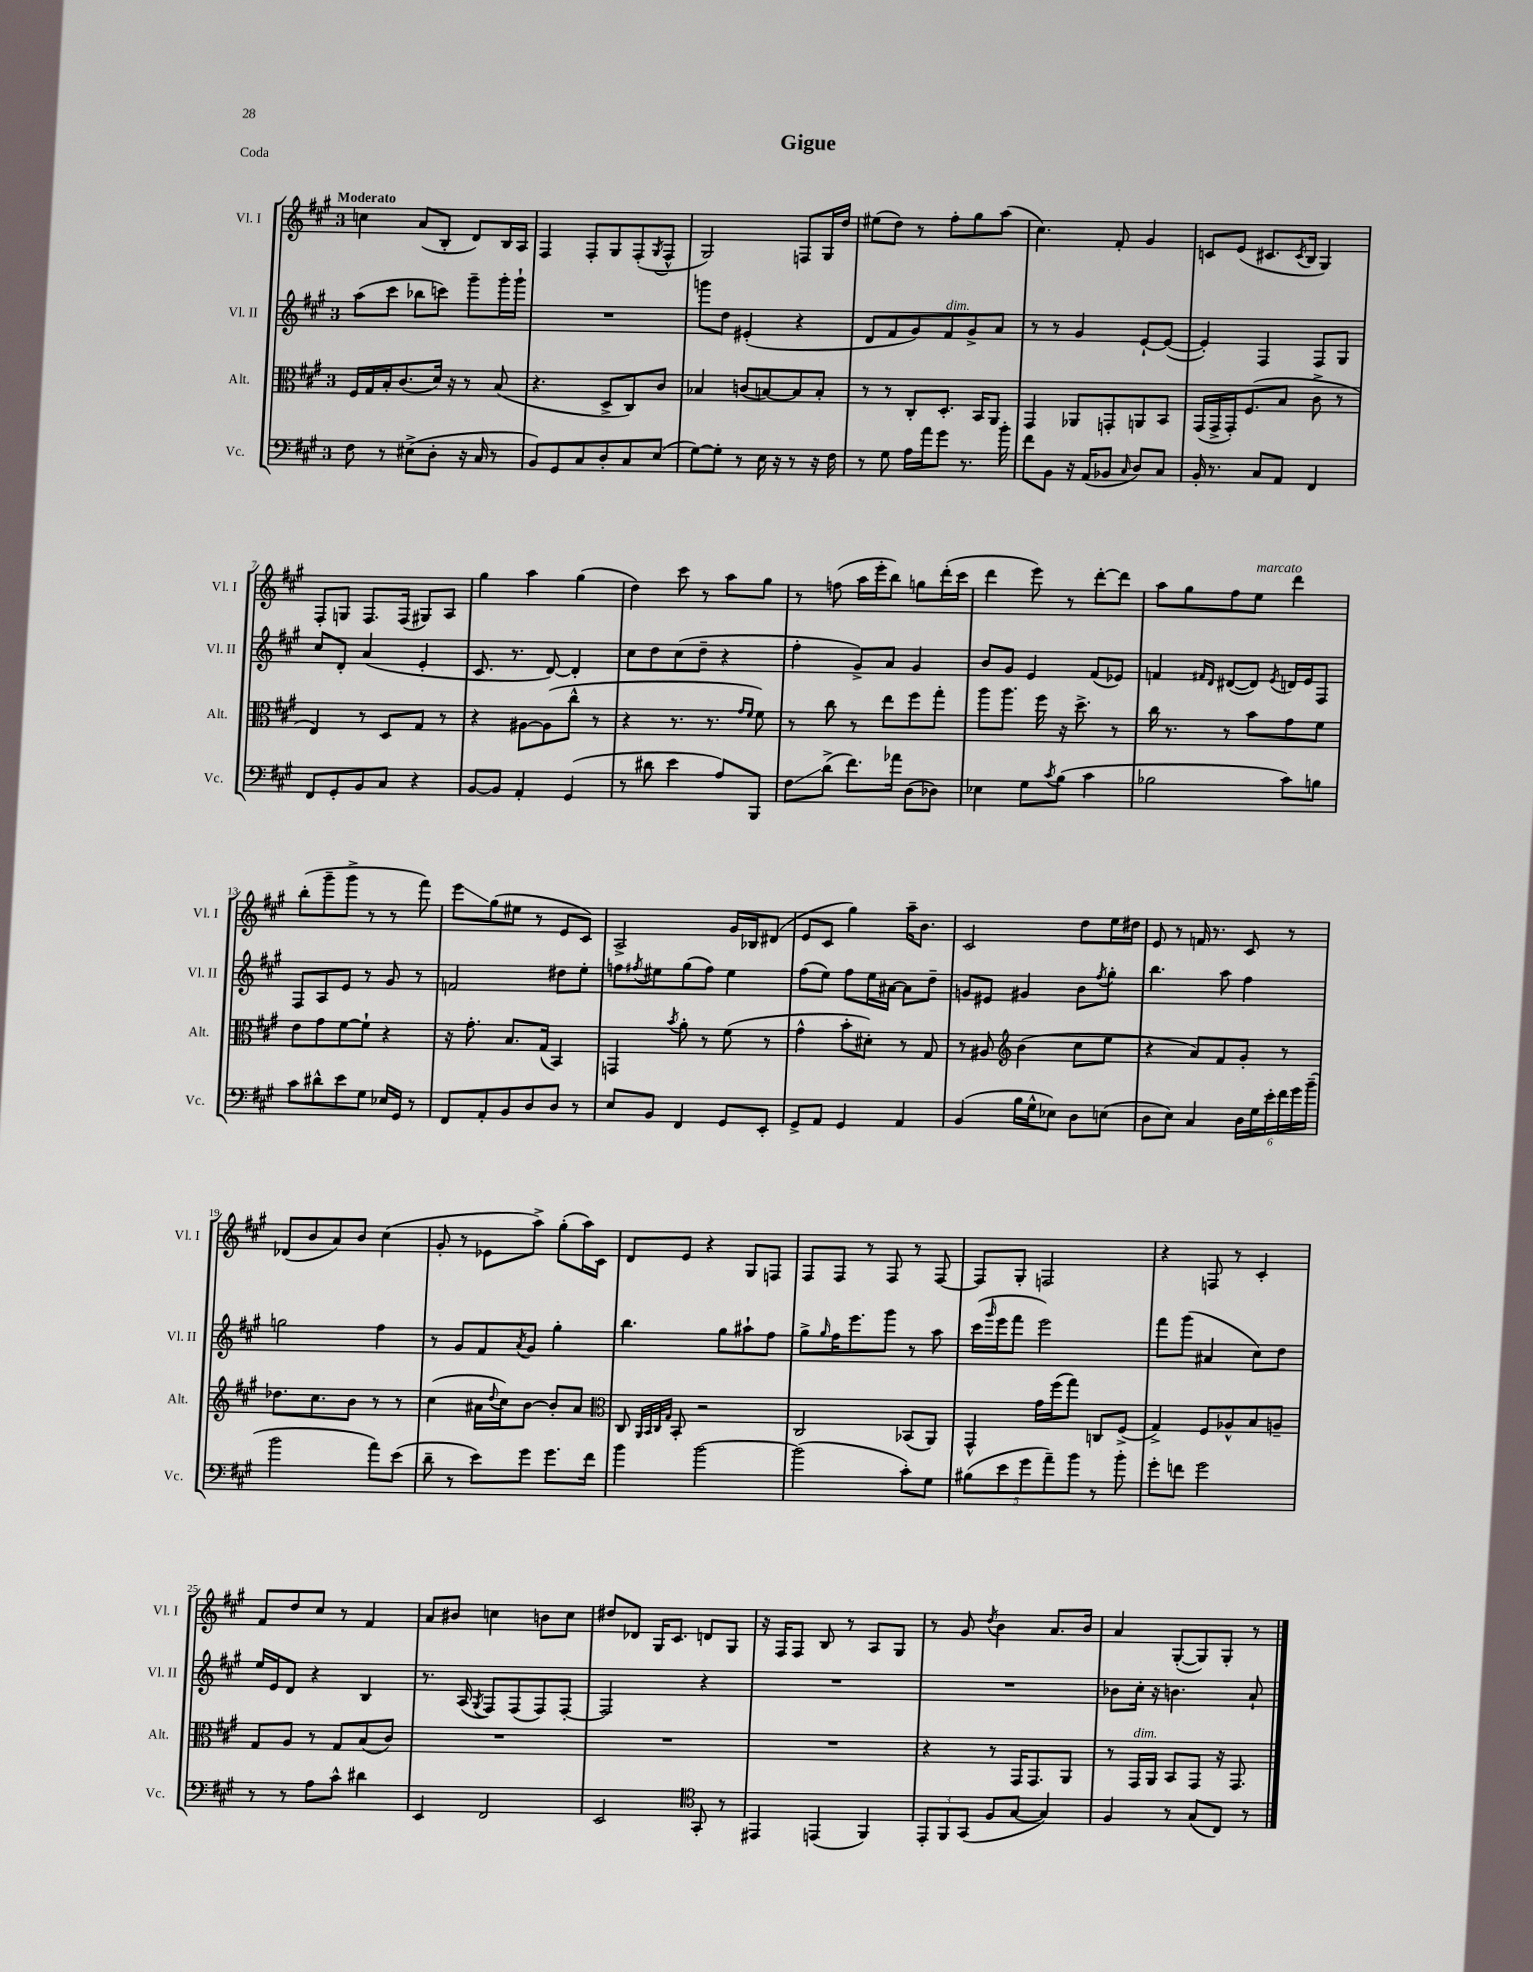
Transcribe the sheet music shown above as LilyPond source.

\header { title = "Gigue" piece = "Coda" }
<<
\new StaffGroup <<
\new Staff = "s0" \with { instrumentName = "Vl. I" shortInstrumentName = "Vl. I" } {
    \clef treble \key a \major \once \override Staff.TimeSignature.style = #'single-digit \time 3/4 \tempo "Moderato"
    c''4 a'8( b8-. d'8) b16 a16 |
    fis4 fis8-. gis8 fis8-.( \acciaccatura { gis8 } fis8-^ |
    gis2) f8 gis16 d''16 |
    eis''8( d''8) r8 fis''8-. gis''8 a''8( |
    cis''4.) fis'8-. gis'4 |
    c'8 e'8( cis'8. \acciaccatura { cis'8 } b16 gis4) |
    fis8-. g8 fis8. fis16( gis8) a8 |
    gis''4 a''4 gis''4( |
    d''4) cis'''8 r8 a''8 gis''8 |
    r8 f''8( a''16 e'''16-. b''8) g''8 d'''16-.( cis'''16 |
    d'''4 e'''8) r8 d'''8~-. d'''8 |
    a''8 gis''8 fis''8 e''8^\markup { \italic "marcato" } d'''4 |
    b''8-.( gis'''8-- gis'''8-> r8 r8 fis'''8) |
    e'''8\glissando gis''8( eis''8 r8 e'8 cis'8) |
    a2-> gis'16 bes16 dis'8( |
    e'8 cis'8 gis''4) a''16-- b'8. |
    cis'2 d''8 e''16 dis''16 |
    e'8 r8 f'16 r8. cis'8 r8 |
    des'8( b'8 a'8) b'8 cis''4( |
    gis'8-. r8 ees'8 a''8->) gis''8-.( a''16) cis'16 |
    d'8 e'8 r4 gis8 f8 |
    fis8 fis8 r8 fis8 r8 fis8~ |
    fis8 gis8-. f2 |
    r4 f8 r8 cis'4-. |
    fis'8 d''8 cis''8 r8 fis'4 |
    a'8 bis'8 c''4 b'8 c''8 |
    dis''8 des'8 gis16 cis'8. d'8 gis8 |
    r16 fis16 fis8 b8 r8 a8 gis8 |
    r8 gis'8 \acciaccatura { d''8 } b'4 a'8. b'16 |
    a'4 gis8~-.( gis8) gis8-. r8 \bar "|." |
}
\new Staff = "s1" \with { instrumentName = "Vl. II" shortInstrumentName = "Vl. II" } {
    \clef treble \key a \major \once \override Staff.TimeSignature.style = #'single-digit \time 3/4
    a''8( cis'''8 bes''8 c'''8) gis'''8-- gis'''16-. gis'''16-! |
    R2. |
    g'''8 d''8 eis'4-.( r4 |
    d'8 fis'8 gis'8) fis'8^\markup { \italic "dim." } gis'8-> a'8 |
    r8 r8 gis'4 e'8~-! e'8~( |
    e'4-.) fis4 fis8 gis8 |
    cis''8 d'8-. a'4( e'4-. |
    cis'8. r8. d'8~) d'4-. |
    cis''8 d''8 cis''8( d''8-- r4 |
    fis''4-. gis'8->) a'8 gis'4 |
    b'8 gis'8 e'4 fis'8( ees'8) |
    f'4 \grace { fis'16 d'16 } dis'8~( dis'8) \acciaccatura { e'8 } d'16 e'16 fis8 |
    fis8 a8 e'8 r8 gis'8 r8 |
    f'2 dis''8 e''8-. |
    f''8 \acciaccatura { fis''8 } eis''8 gis''8( fis''8) eis''4 |
    fis''8( e''8) fis''8 e''16 ais'16~ ais'8 d''8-- |
    g'8 eis'8 gis'4 b'8 \acciaccatura { fis''8 } gis''8-. |
    b''4. a''8 fis''4 |
    g''2 fis''4 |
    r8 gis'8 fis'8 \acciaccatura { a'8 } gis'8 gis''4-. |
    b''4. gis''8 ais''8-! fis''8 |
    gis''8-> \grace { gis''16 } fis''16 e'''8. gis'''8 r8 a''8 |
    cis'''16( \grace { gis'''16 } e'''16 fis'''8 e'''2) |
    fis'''8 gis'''8( ais'4 cis''8) d''8 |
    e''16 e'16 d'8 r4 b4 |
    r8. a16( \acciaccatura { gis8 } fis8) fis8( fis8) fis8~-. |
    fis2 r4 |
    R2. |
    R2. |
    bes'8 cis''16-. r16 b'4. a'8-! \bar "|." |
}
\new Staff = "s2" \with { instrumentName = "Alt." shortInstrumentName = "Alt." } {
    \clef alto \key a \major \once \override Staff.TimeSignature.style = #'single-digit \time 3/4
    fis16 gis16 b16-. cis'8.( d'16) r16 r8 b8( |
    r4. d8-> cis8) cis'8 |
    bes4 c'8( b8~) b8 b8-. |
    r8 r8 cis8-. d8.-. b,16 a,8 |
    gis,4 aes,8 g,8-. a,8 b,8 |
    gis,16( gis,16-> gis,16-.) fis8.( b8 cis'8-> r8 |
    e4) r8 d8 gis8 r8 |
    r4 ais8~ ais8( cis''8-^ r8 |
    r4 r8. r8. \grace { gis'16 fis'16 } fis'8) |
    r8 cis''8 r8 e''8 fis''8 gis''8-. |
    a''8 a''8. fis''16 r16 d''8.-> r8 |
    cis''16 r8. r8 b'8 gis'8 fis'8 |
    e'8 gis'8 fis'8~ fis'8-! r4 |
    r16 gis'8.-. b8. gis16( b,4) |
    g,4 \acciaccatura { b'8 } a'8-. r8 fis'8( r8 |
    gis'4-^ b'8-. dis'8-.) r8 gis8 |
    r8 ais8 \clef treble b'4( cis''8 e''8 |
    r4 a'8) fis'8 gis'8-. r8 |
    des''8. cis''8. b'8 r8 r8 |
    cis''4( ais'16 \appoggiatura { d''8 } cis''16) b'8~ b'8-. ais'8 |
    \clef alto cis8 \grace { a,32 b,32 cis32 gis32 } b,8-. r2 |
    cis2 bes,8( a,8) |
    gis,4-^ gis'16 fis''16( gis''8) c8 fis8->( |
    gis4->) fis8 aes8-^ b8 a8-- |
    gis8 a8 r8 gis8 b8( cis'8) |
    R2. |
    R2. |
    R2. |
    r4 r8 gis,16 gis,8. a,8 |
    r8 gis,16^\markup { \italic "dim." } a,16 b,8 gis,8 r16 gis,8. \bar "|." |
}
\new Staff = "s3" \with { instrumentName = "Vc." shortInstrumentName = "Vc." } {
    \clef bass \key a \major \once \override Staff.TimeSignature.style = #'single-digit \time 3/4
    fis8 r8 eis8->( d8-. r16 cis16 r8 |
    b,8) gis,8 cis8 d8-. cis8 e8( |
    gis8~) gis8-. r8 e16 r16 r8 r16 fis16 |
    r8 gis8 a16 a'16 gis'8 r8. b'16-. |
    fis'8 b,8 r16 a,16( bes,8 \grace { cis16 } d8) cis8 |
    b,16-. r8. cis8 a,8 fis,4 |
    fis,8 gis,8-. b,8 cis8 r4 |
    b,8~ b,8 a,4-. gis,4( |
    r8 dis'8 e'4 a8) b,,8 |
    fis8\glissando d'8->( fis'8.) aes'16 d8( des8) |
    ees4 gis8 \acciaccatura { cis'8 } b8( cis'4 |
    bes2 cis'8) b8 |
    cis'8 dis'8-^ e'8 gis8 ees16 gis,16 r8 |
    fis,8 a,8-. b,8 d8 d8 r8 |
    e8 b,8 fis,4 gis,8 e,8-. |
    gis,8-> a,8 gis,4 a,4 |
    b,4( b16 gis16-^ ees8) d8 e8( |
    d8 e8) cis4 \tuplet 6/4 { d16 gis16 e'16-. fis'16 gis'16 b'16--( } |
    b'2 a'8) e'8( |
    d'8-- r8 e'8) gis'8 gis'8. fis'16 |
    b'4 b'2~ |
    b'2( cis'8-.) gis8 |
    \tuplet 5/4 { bis8( e'8 gis'8 a'8--) b'8 } r8 b'8-. |
    gis'8-. f'8 gis'2 |
    r8 r8 a8 cis'8-^ dis'4 |
    e,4 fis,2 |
    e,2 \clef tenor gis,8-. r8 |
    eis,4 e,4( fis,4) |
    \tuplet 3/2 { e,8-. fis,8 gis,8( } fis8 gis8~ gis4) |
    fis4 r8 gis8( cis8) r8 \bar "|." |
}
>>
>>
